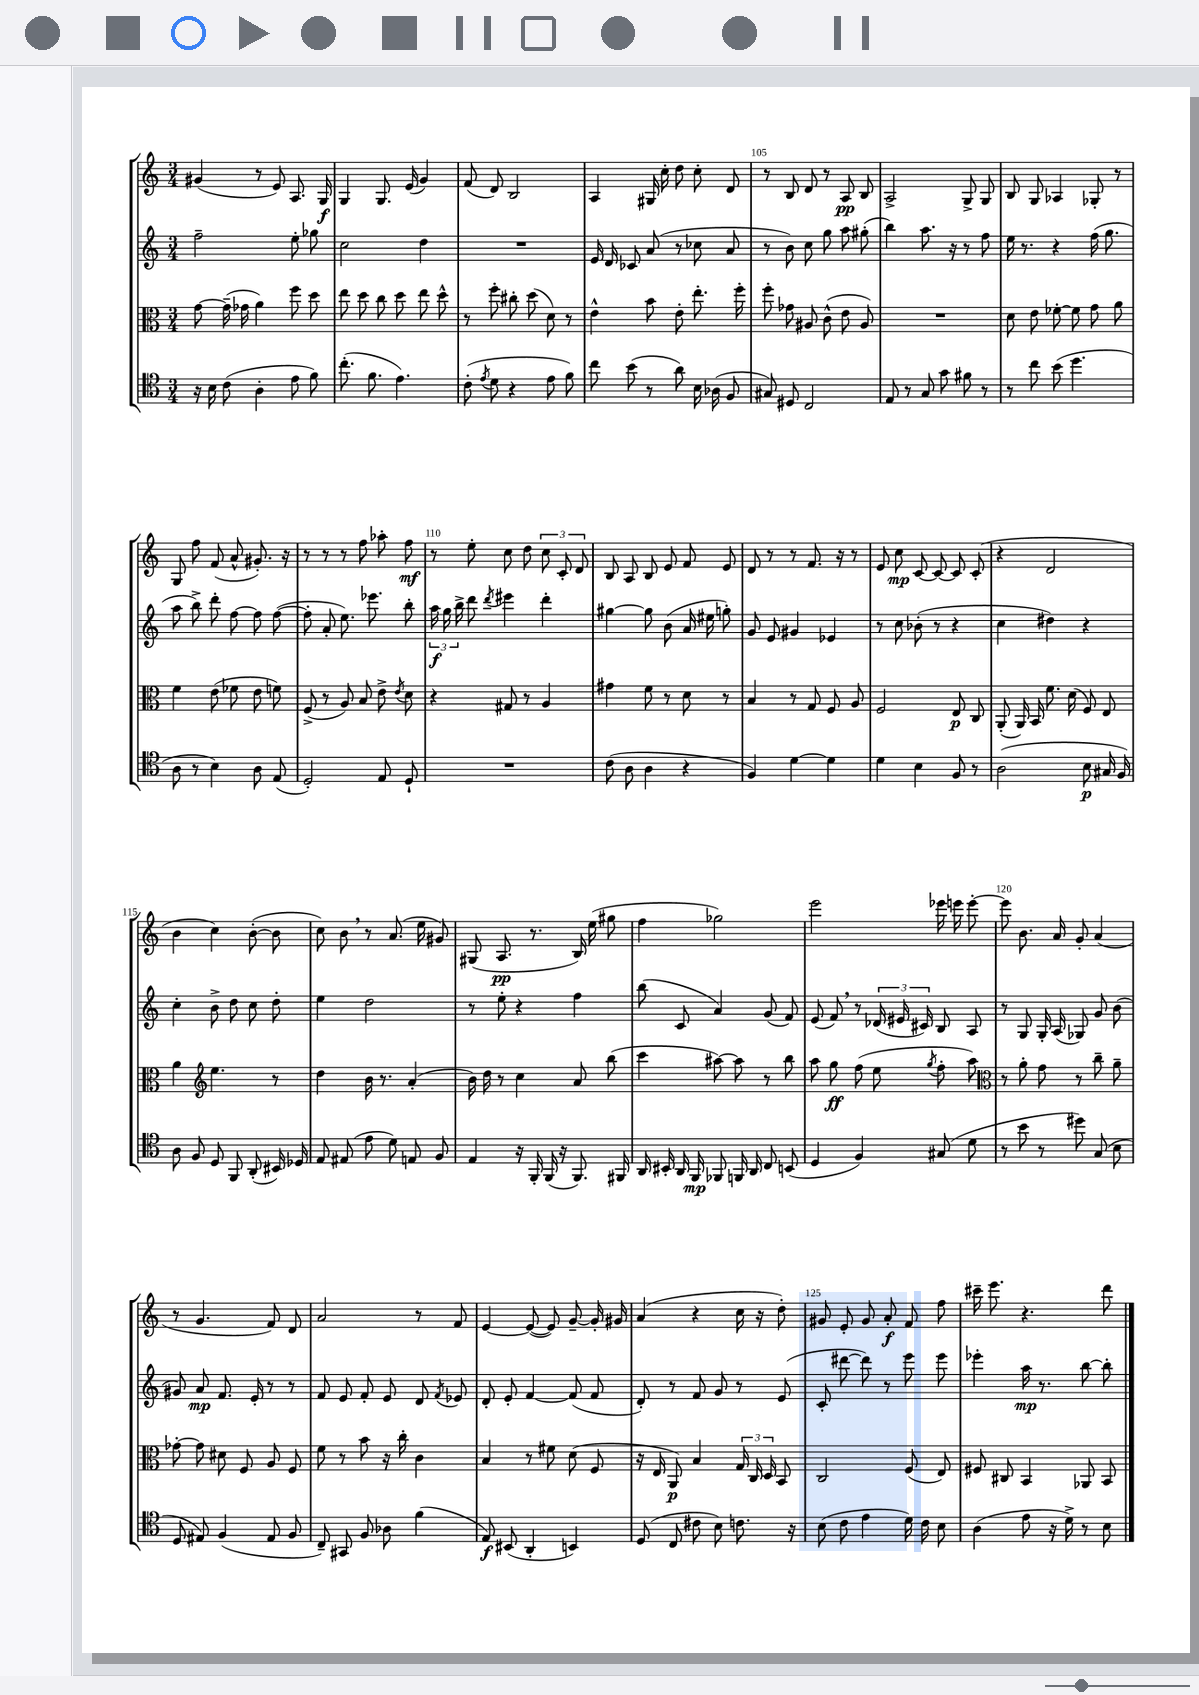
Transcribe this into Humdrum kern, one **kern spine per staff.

**kern	**dynam	**kern	**dynam	**kern	**dynam	**kern	**dynam
*part4	*part4	*part3	*part3	*part2	*part2	*part1	*part1
*staff4	*staff4	*staff3	*staff3	*staff2	*staff2	*staff1	*staff1
*clefC4	*	*clefC3	*	*clefG2	*	*clefG2	*
*k[]	*	*k[]	*	*k[]	*	*k[]	*
*M3/4	*	*M3/4	*	*M3/4	*	*M3/4	*
=101	=101	=101	=101	=101	=101	=101	=101
16r	.	[8g\	.	2ff~\	.	(4g#X/	.
16B\	.	.	.	.	.	.	.
(8c\	.	(16g~\]	.	.	.	.	.
.	.	16g-X\	.	.	.	.	.
4A'\	.	4a\)	.	.	.	8r	.
.	.	.	.	.	.	8e/)	.
8e\	.	8ff\	.	8ee'\	.	8.A/	.
8f\)	.	8dd\	.	8gg-X\	.	.	.
.	.	.	.	.	.	16G/	f
=102	=102	=102	=102	=102	=102	=102	=102
(8.cc'\	.	8ee\	.	2cc\	.	4G/	.
.	.	8dd\	.	.	.	.	.
8.f\	.	.	.	.	.	.	.
.	.	8cc\	.	.	.	8.G/	.
4.e\)	.	8dd\	.	.	.	.	.
.	.	.	.	.	.	(16e/	.
.	.	8ee\	.	4dd\	.	4g/)	.
.	.	8dd^^\	.	.	.	.	.
=103	=103	=103	=103	=103	=103	=103	=103
(8c'\	.	8r	.	2.r	.	(8f/	.
8qe/	.	.	.	.	.	.	.
8d\	.	8ff'\	.	.	.	8d/)	.
4r	.	8cc#X'\	.	.	.	2B/	.
.	.	(8dd\	.	.	.	.	.
8e\	.	8d\)	.	.	.	.	.
8f\)	.	8r	.	.	.	.	.
=104	=104	=104	=104	=104	=104	=104	=104
8cc\	.	4e^^\	.	16e/	.	4A/	.
.	.	.	.	16d/	.	.	.
(8b\	.	.	.	8c-X/	.	.	.
8r	.	8b\	.	(8a/	.	16G#X/	.
.	.	.	.	.	.	16cc'\	.
8a\)	.	8e'\	.	8r	.	8dd\	.
16B\	.	8.ee'\	.	8cc-X\	.	8cc'\	.
(16A-X\	.	.	.	.	.	.	.
8F/	.	.	.	8a/	.	8d/	.
.	.	16ff'\	.	.	.	.	.
=105	=105	=105	=105	=105	=105	=105	=105
8G#X/)	.	8ff'\	.	8r	.	8r	.
8D#X/	.	8g-X\	.	8b\)	.	8B/	.
2C/	.	8A#X/	.	8cc\	.	8d/	.
.	.	(8c^^\	.	8gg\	.	8r	.
.	.	8e\	.	8aa\	.	8A/	pp
.	.	8A#/)	.	(8gg#X'\	.	8B/	.
=106	=106	=106	=106	=106	=106	=106	=106
8E/	.	2.r	.	4bb\)	.	2A^/	.
8r	.	.	.	.	.	.	.
8G/	.	.	.	8.aa\	.	.	.
8g\	.	.	.	.	.	.	.
.	.	.	.	16r	.	.	.
8f#X\	.	.	.	8r	.	8G^/	.
8r	.	.	.	8ff\	.	8G/	.
=107	=107	=107	=107	=107	=107	=107	=107
8r	.	8d\	.	16ee\	.	8B/	.
.	.	.	.	8.r	.	.	.
8cc\	.	8e\	.	.	.	8G/	.
(8b\	.	[8f-X'\	.	4r	.	4A-X/	.
4.dd\	.	8f-\]	.	.	.	.	.
.	.	8g\	.	(16ff\	.	8G-X'/	.
.	.	.	.	8.gg\	.	.	.
.	.	8a\	.	.	.	8r	.
!!LO:LB:g=z
=108	=108	=108	=108	=108	=108	=108	=108
8A\	.	4f\	.	8aa\	.	8G/	.
8r	.	.	.	8bb^\)	.	8ff\	.
4B\)	.	(8e\	.	8ddd'\	.	(8f/	.
.	.	8f-X\	.	[8ff\	.	8a^^/	.
8A\	.	8e\	.	8ff\]	.	8.g#X'/)	.
(8E/	.	8fn\)	.	([8ff\	.	.	.
.	.	.	.	.	.	16r	.
=109	=109	=109	=109	=109	=109	=109	=109
2D'/)	.	(8F^/	.	8ff'\]	.	8r	.
.	.	8r	.	8a'/	.	8r	.
.	.	8A/)	.	8.ee\)	.	8r	.
.	.	8B/	.	.	.	8ff\	.
.	.	.	.	8.eee-X\	.	.	.
8E/	.	8e^\	.	.	.	8aa-X'\	.
.	.	8qe/	.	.	.	.	.
8D`/	.	8d\	.	8bb'\	.	8ff\	mf
=110	=110	=110	=110	=110	=110	=110	=110
2.r	.	4r	.	24aa\	f	8r	.
.	.	.	.	24gg\	.	.	.
.	.	.	.	24bb^\	.	.	.
.	.	.	.	8ddd\	.	8ee'\	.
.	.	.	.	8qddd/	.	.	.
.	.	8G#X/	.	4eee#X\	.	8cc\	.
.	.	8r	.	.	.	8dd\	.
.	.	4A/	.	4ddd'\	.	12cc\	.
.	.	.	.	.	.	12c'/	.
.	.	.	.	.	.	12d/	.
=111	=111	=111	=111	=111	=111	=111	=111
(8c\	.	4g#X\	.	[4gg#X\	.	8B/	.
8A\	.	.	.	.	.	8A/	.
4A\	.	8f\	.	8gg#\]	.	8B/	.
.	.	8r	.	(8b\	.	8e/	.
4r	.	8d\	.	16a/	.	8f/	.
.	.	.	.	16ee#X\	.	.	.
.	.	8r	.	8ggn'\)	.	8e/	.
=112	=112	=112	=112	=112	=112	=112	=112
4F/)	.	4B/	.	8g/	.	8d/	.
.	.	.	.	8e/	.	8r	.
[4d\	.	8r	.	4g#X/	.	8r	.
.	.	8G/	.	.	.	8.f/	.
4d\]	.	8F/	.	4e-X/	.	.	.
.	.	.	.	.	.	16r	.
.	.	8A/	.	.	.	8r	.
=113	=113	=113	=113	=113	=113	=113	=113
4d\	.	2F/	.	8r	.	8e/	.
.	.	.	.	8cc\	.	8cc\	mp
4B\	.	.	.	(8b-X'\	.	[8c/	.
.	.	.	.	8r	.	8c/_	.
8F/	.	8E/	p	4r	.	8c/]	.
8r	.	8C/	.	.	.	(8c'/	.
=114	=114	=114	=114	=114	=114	=114	=114
(2A\	.	(8AA'/	.	4cc\	.	4r	.
.	.	16AA/)	.	.	.	.	.
.	.	16BB/	.	.	.	.	.
.	.	8.f\	.	4dd#X\)	.	2d/	.
.	.	(16d\	.	.	.	.	.
8B\	p	8F/)	.	4r	.	.	.
16G#X/	.	8E/	.	.	.	.	.
16F/)	.	.	.	.	.	.	.
!!LO:LB:g=z
=115	=115	=115	=115	=115	=115	=115	=115
8A\	.	4a\	.	4cc'\	.	4b\	.
8F/	.	.	.	.	.	.	.
*	*	*clefG2	*	*	*	*	*
8D/	.	4.ee\	.	8b^\	.	4cc\)	.
8FF/	.	.	.	8dd\	.	.	.
(8AA'/	.	.	.	8cc\	.	([8b'\	.
16BB#X/)	.	8r	.	8dd'\	.	8b\]	.
16D-X/	.	.	.	.	.	.	.
=116	=116	=116	=116	=116	=116	=116	=116
8E/	.	4dd\	.	4ee\	.	8cc\)	.
(8E#X/	.	.	.	.	.	8b,\	.
8e\	.	16b\	.	2dd\	.	8r	.
.	.	8.r	.	.	.	.	.
8d\)	.	.	.	.	.	(8.a/	.
8En/	.	(4a'/	.	.	.	.	.
.	.	.	.	.	.	16ee\	.
8F/	.	.	.	.	.	8g#X/)	.
=117	=117	=117	=117	=117	=117	=117	=117
4E/	.	16b\)	.	8r	.	(8G#X/	.
.	.	16dd\	.	.	.	.	.
.	.	8r	.	8ee'\	.	8.A/	pp
16r	.	4cc\	.	4r	.	.	.
16FF'/	.	.	.	.	.	8.r	.
(16FF/	.	.	.	.	.	.	.
16r	.	.	.	.	.	.	.
8.FF/)	.	8a/	.	4ff\	.	16B/)	.
.	.	.	.	.	.	(16ee\	.
.	.	(8bb\	.	.	.	8gg#X\	.
16FF#X/	.	.	.	.	.	.	.
=118	=118	=118	=118	=118	=118	=118	=118
16AA/	.	4ccc\	.	(8bb\	.	4ff\	.
16BB#X'/	.	.	.	.	.	.	.
16AA/	.	.	.	8c/	.	.	.
16FF/	mp	.	.	.	.	.	.
8FF-X/	.	[8aa#X\)	.	4a/)	.	2gg-X\)	.
16FFn/	.	8aa#\]	.	.	.	.	.
16AA/	.	.	.	.	.	.	.
8C/	.	8r	.	(8g/	.	.	.
(8BBn/	.	8bb\	.	8f/)	.	.	.
=119	=119	=119	=119	=119	=119	=119	=119
4D/	.	8aa\	.	(8e/	.	2eee\	.
.	.	8gg\	ff	8f,/)	.	.	.
4F/)	.	(8ff\	.	8r	.	.	.
.	.	8ee\	.	(24d-X/	.	.	.
.	.	.	.	24e#X/	.	.	.
.	.	.	.	24c#X/)	.	.	.
.	.	8qgg/	.	.	.	.	.
(8G#X/	.	8ff'\	.	8B/	.	16eee-X\	.
.	.	.	.	.	.	16eeen\	.
8d\	.	8aa\)	.	8A/	.	[8eee'\	.
=120	=120	=120	=120	=120	=120	=120	=120
*	*	*clefC3	*	*	*	*	*
8r	.	8r	.	8r	.	8eee\]	.
8b\	.	8a'\	.	8G/	.	8.b\	.
8r	.	8g\	.	16G'/	.	.	.
.	.	.	.	(16A/	.	16a/	.
8dd#X\)	.	8r	.	8G-X/)	.	8g'/	.
(8G/	.	8cc~\	.	8g/	.	(4a/	.
8B\	.	8a~\	.	(8b\	.	.	.
!!LO:LB:g=z
=121	=121	=121	=121	=121	=121	=121	=121
8D/	.	[8g-X'\	.	8g#X/)	.	8r	.
8E#X/)	.	8g-\]	.	8a/	mp	4.g/	.
(4F/	.	8d#X\	.	8.f/	.	.	.
.	.	8F/	.	.	.	.	.
.	.	.	.	16e'/	.	.	.
8E#/	.	8A/	.	8r	.	8f/)	.
8F/	.	8F/	.	8r	.	8d/	.
=122	=122	=122	=122	=122	=122	=122	=122
8C~/)	.	8f\	.	8f/	.	2a/	.
8GG#X/	.	8r	.	8e/	.	.	.
8F/	.	8b\	.	8f'/	.	.	.
8A-X\	.	16r	.	8e/	.	.	.
.	.	16cc'\	.	.	.	.	.
(4f\	.	4c\	.	8d/	.	8r	.
.	.	.	.	8qf/	.	.	.
.	.	.	.	8e-X/	.	8f/	.
=123	=123	=123	=123	=123	=123	=123	=123
8E/)	f	4B/	.	8d'/	.	[4e/	.
(8BB#X/	.	.	.	8e'/	.	.	.
4AA'/	.	8r	.	[4f/	.	(8e/_	.
.	.	8f#X\	.	.	.	8e/])	.
4BBn/)	.	(8d\	.	(8f/]	.	[8g~/	.
.	.	8F/	.	8f/	.	16g'/]	.
.	.	.	.	.	.	16g#X/	.
=124	=124	=124	=124	=124	=124	=124	=124
(8D/	.	16r	.	8d'/)	.	(4a/	.
.	.	16E/	.	.	.	.	.
8C/	.	8AA/)	p	8r	.	.	.
8c#X\	.	4B/	.	8f/	.	4r	.
8B\)	.	.	.	8g/	.	.	.
8.cn\	.	24G/	.	8r	.	16cc\	.
.	.	24C/	.	.	.	.	.
.	.	.	.	.	.	16r	.
.	.	24D/	.	.	.	.	.
.	.	8BB/	.	(8e/	.	8dd'\)	.
16r	.	.	.	.	.	.	.
=125	=125	=125	=125	=125	=125	=125	=125
(8B\	.	2C/	.	8c'/	.	8g#X/	.
8c\	.	.	.	[8ddd#X\	.	8e'/	.
4e\	.	.	.	8ddd#\])	.	8g#/	.
.	.	.	.	8r	.	8a'/	f
16d\)	.	(8F/	.	8eee\	.	8f/	.
16c\	.	.	.	.	.	.	.
8B\	.	8E/)	.	8eee\	.	8ff\	.
=126	=126	=126	=126	=126	=126	=126	=126
(4A\	.	8F#X/	.	4eee-X'\	.	16ccc#X~\	.
.	.	.	.	.	.	8.eee\	.
.	.	8C#X/	.	.	.	.	.
8e\	.	4BB/	.	16aa\	mp	4.r	.
.	.	.	.	8.r	.	.	.
16r	.	.	.	.	.	.	.
16d^\)	.	.	.	.	.	.	.
8r	.	8AA-X/	.	[8bb\	.	.	.
8B\	.	8BB/	.	8bb'\]	.	8ddd\	.
==	==	==	==	==	==	==	==
*-	*-	*-	*-	*-	*-	*-	*-
